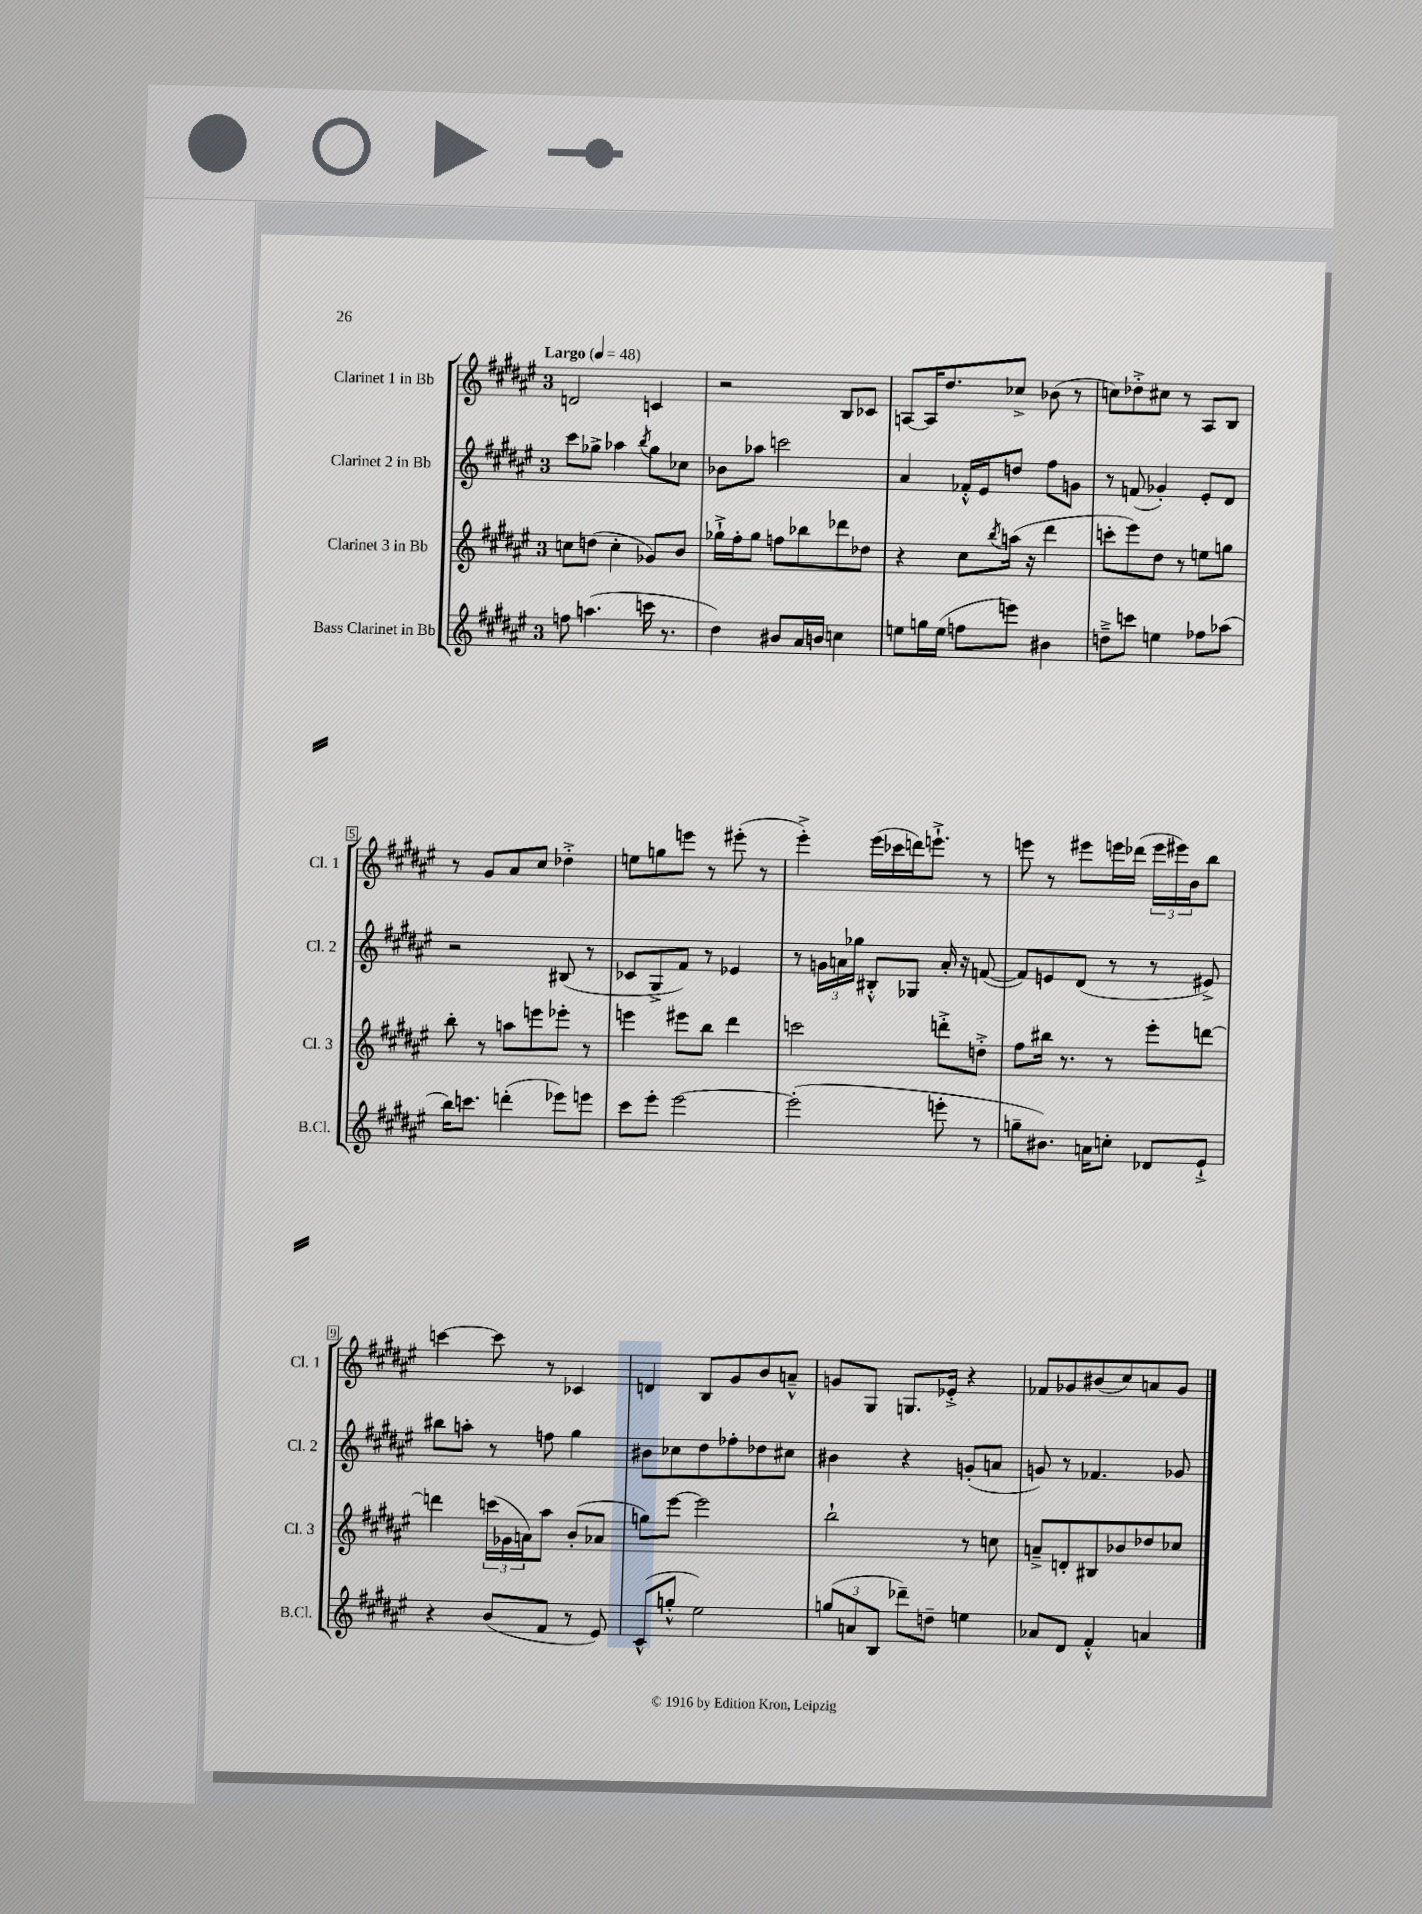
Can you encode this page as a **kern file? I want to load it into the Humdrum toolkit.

**kern	**kern	**kern	**kern
*staff4	*staff3	*staff2	*staff1
*clefG2	*clefG2	*clefG2	*clefG2
*k[f#c#g#d#a#e#]	*k[f#c#g#d#a#e#]	*k[f#c#g#d#a#e#]	*k[f#c#g#d#a#e#]
*M3/4	*M3/4	*M3/4	*M3/4
*MM48	*MM48	*MM48	*MM48
8ff	8cc	8ccc#	2d
(4.aa	(8dd	8gg-^	.
.	4cc'	4aa-	.
.	.	8qbb	.
16ccc	8g-)	8gg-	4c
8.r	.	.	.
.	8b	8cc-	.
=	=	=	=
4dd#)	16gg-`^	8b-	2r
.	16ff#'	.	.
.	8gg-	8aa-	.
8b#	8ff	2ccc	.
16a#	8bb-	.	.
16b	.	.	.
4cc	8ddd-	.	8B
.	8dd-	.	8c-
=	=	=	=
8ee	4r	4a#	[8A
16gg	.	.	16A]
(16ee	.	.	8.dd#
8ff	8cc#	16f-'^^	.
.	.	16e#	.
.	8qbb	.	.
8eee)	(16aa	8dd	8cc-^
.	16r	.	.
4b#	4ddd#	8ff#	(8b-
.	.	8g	8r
=	=	=	=
8dd~^	8ccc'	8r	8cc)
8ccc	8eee#)	(8f	8dd-'^
4ee	8dd#	4g-')	8cc#
.	8r	.	8r
8ff-	8ee	8e#'	8A#
(8aa-	8gg	8d#	8B
=	=	=	=
16bb)	8bb'	2r	8r
8.ccc	.	.	.
.	8r	.	8g#
(4ddd'	8aa	.	8a#
.	8eee	.	8cc#
8eee-)	8eee-'	(8B#	4dd-'^
8eee	8r	8r	.
=	=	=	=
8ccc#	4eee	8c-	8ee
8eee#'	.	8G#^	8gg
[2eee#	8eee#	8f#)	8eee
.	8bb	8r	8r
.	4ddd#	4e-	(8eee#'
.	.	.	8r
=	=	=	=
(2eee#']	2ccc	8r	4eee#'^)
.	.	24g	.
.	.	24a	.
.	.	24gg-	.
.	.	8B#'^^	(16eee#
.	.	.	16ccc-
.	.	8G-	16ddd)
.	.	.	8.eee`^
8eee'	8ddd'^	16a'	.
.	.	16r	.
8r	8dd'^	([8f	8r
=	=	=	=
8gg~	8ff#	8f])	8eee
8.b#)	16bb#	8e	8r
.	8.r	.	.
.	.	(8d#	8eee#
16a	.	.	.
8cc'	8r	8r	16eee
.	.	.	(16ddd-
8d-	8eee#'	8r	24eee
.	.	.	24eee#)
.	.	.	24b
8e#`^	[8ddd	8e#^)	8bb
=	=	=	=
4r	4ddd]	8bb#	[4ccc
.	.	8aa'	.
(8b	(24ccc	8r	8ccc]
.	24g-	.	.
.	24a)	.	.
8f#	8aa#	8ff	8r
8r	(8b'	4gg#	4c-
8e#)	8a-	.	.
=	=	=	=
(8c#^^	8gg)	8b#	4d
8gg'^^	[8eee#	8cc-	.
2ee#)	2eee#]	8dd#	8B
.	.	8ff-'	8g#
.	.	8dd-	8b
.	.	8cc#	8a~^^
=	=	=	=
(12gg	2bb`	4b#	8g
12a	.	.	.
.	.	.	8G#
12B	.	.	.
8ddd-~)	.	4r	8.G
8dd~	.	.	.
.	.	.	16e-'^
4ee	8r	(8g'	4r
.	8cc	8a	.
=	=	=	=
8a-	8a~^	8g)	8f-
8d#	8d'	8r	8g-
4f#'^^	8B#	4.f-	(8b#
.	8b-	.	8cc#)
4a	8dd-	.	8a
.	8cc-	8g-	8g-
==	==	==	==
*-	*-	*-	*-
